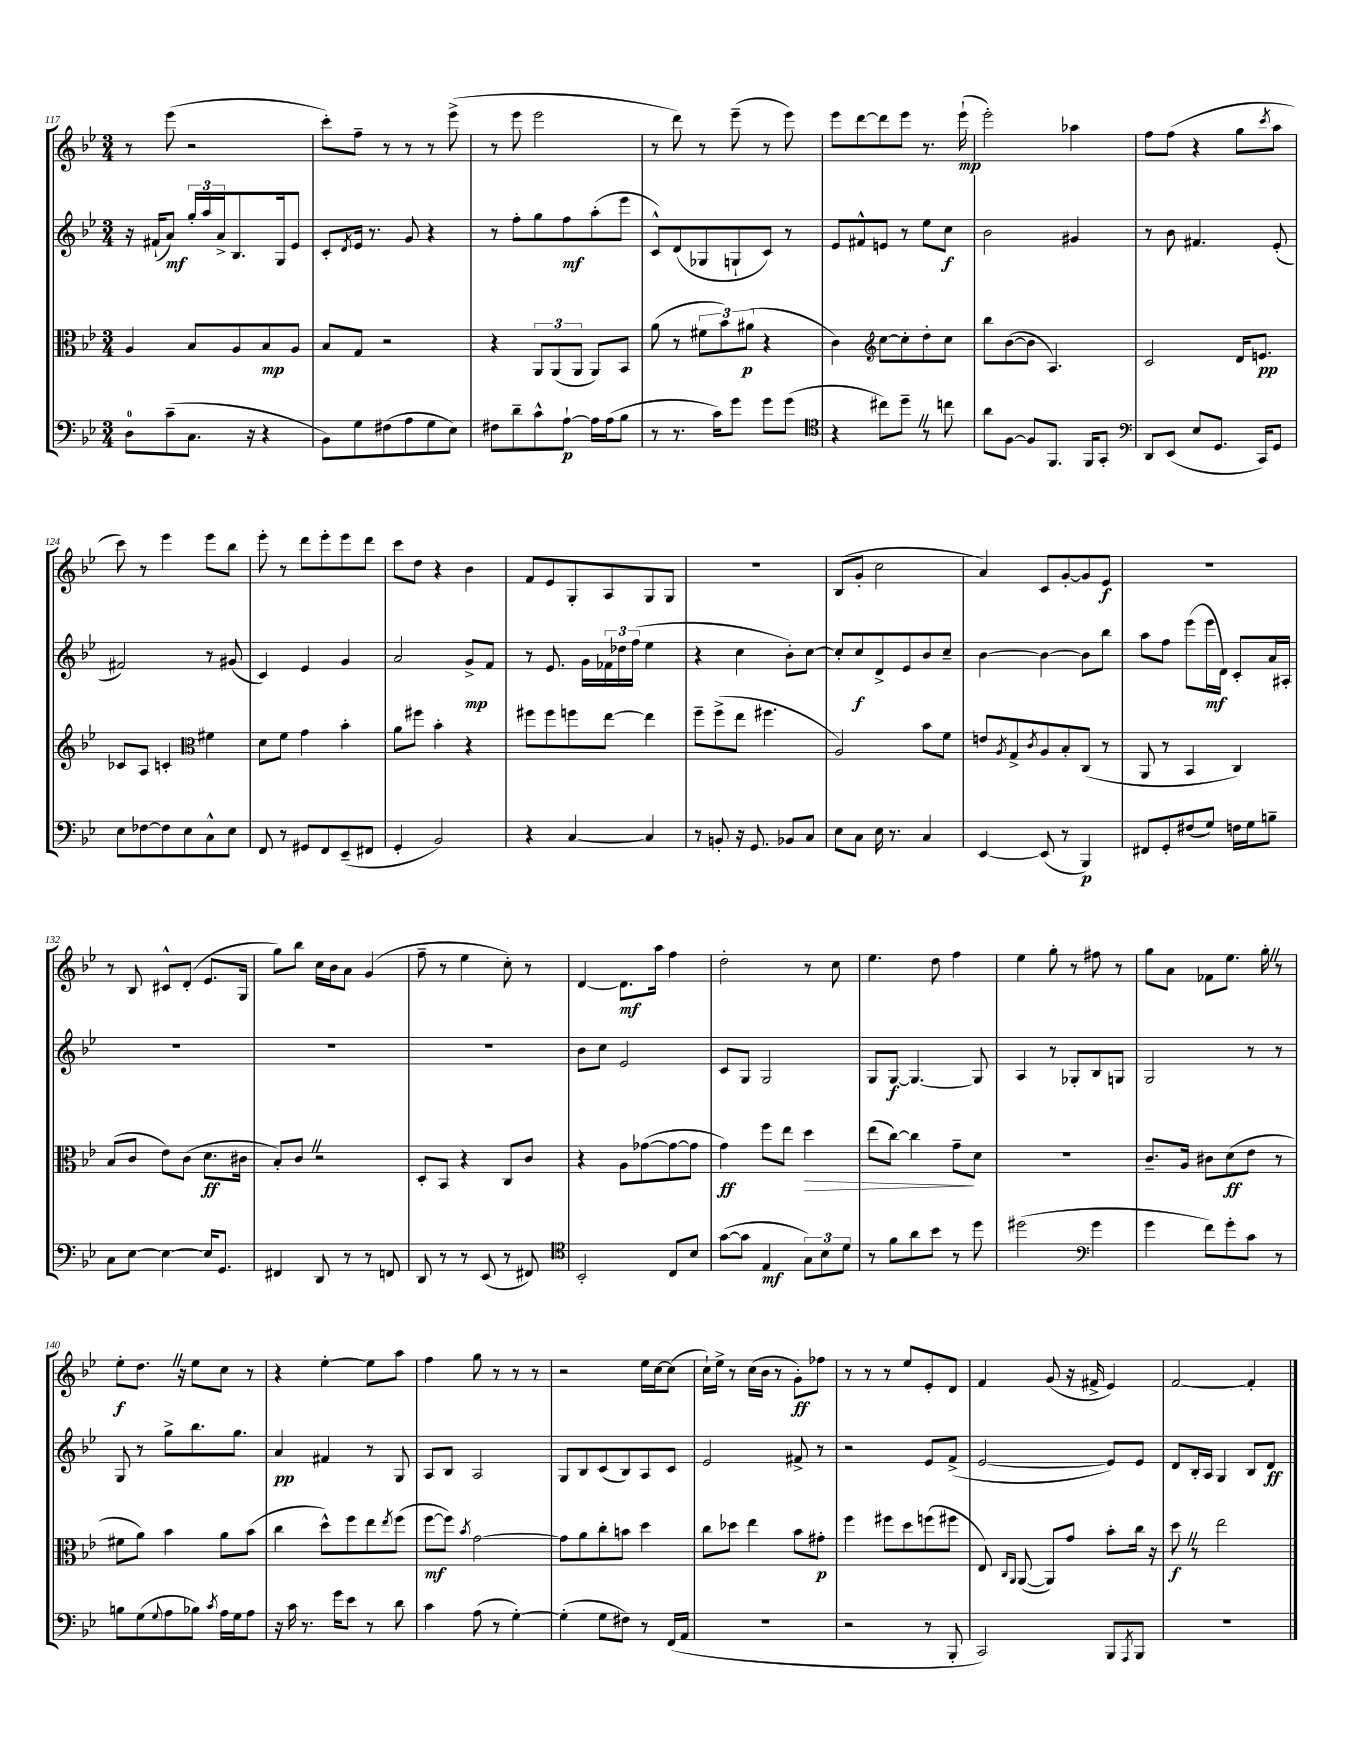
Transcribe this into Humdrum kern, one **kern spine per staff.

**kern	**kern	**kern	**kern
*staff4	*staff3	*staff2	*staff1
*clefF4	*clefC3	*clefG2	*clefG2
*k[b-e-]	*k[b-e-]	*k[b-e-]	*k[b-e-]
*M3/4	*M3/4	*M3/4	*M3/4
8D	4A	16r	8r
.	.	(16f#`	.
(8c~	.	8a)	(8eee-
8.C	8B-	24gg'	2r
.	.	24aa	.
.	.	24a^	.
.	8A	8.B-	.
16r	.	.	.
4r	8B-	.	.
.	.	16G	.
.	8A	8e-	.
=	=	=	=
8BB-)	8B-	8c'	8ccc')
.	.	8qd	.
8G	8G	16e-	8ff~
.	.	8.r	.
(8F#	2r	.	8r
8A	.	8g	8r
8G	.	4r	8r
8E-)	.	.	(8eee-^
=	=	=	=
8F#	4r	8r	8r
8d~	.	8ff'	8eee-
8c^^	12AA	8gg	2eee-
.	(12AA	.	.
[8A`	.	8ff	.
.	12AA	.	.
16A]	8AA)	(8aa'	.
(16A	.	.	.
8B-	8BB-	8eee-	.
=	=	=	=
8r	(8a	8c^^)	8r
8.r	8r	(8d	8ddd)
.	12f#	8G-	8r
16c)	.	.	.
.	12b-)	.	.
8g	.	8G`	(8eee-~
.	(12a#	.	.
8g	4r	8c)	8r
(8g	.	8r	8eee-)
=	=	=	=
*clefC4	*	*	*
4r	4c)	8e-	8eee-
.	.	8f#^^	[8ddd
*	*clefG2	*	*
8cc#)	[8cc	8e	8ddd]
8dd~	8cc']	8r	8eee-
8r	8dd'	8ee-	8.r
8cc	8cc	8cc	.
.	.	.	(16eee-`
=	=	=	=
8a	8bb-	2b-	2eee-')
[8F	([8b-	.	.
8F]	8b-]	.	.
8.FF	4.A)	.	.
.	.	4g#	4aa-
16FF	.	.	.
8GG'	.	.	.
=	=	=	=
*clefF4	*	*	*
8DD	2c	8r	8ff
(8EE-	.	8b-	(8ff
8E-	.	4.f#	4r
8.GG	.	.	.
.	16d	.	8gg
16CC)	8.e	.	.
.	.	.	8qccc
8GG	.	(8e-'	8aa
=	=	=	=
8E-	8c-	2f#)	8ccc)
[8F-	8A	.	8r
8F-]	4c'	.	4eee-
8E-	.	.	.
*	*clefC3	*	*
8C^^	4f#	8r	8eee-
8E-	.	(8g#	8bb-
=	=	=	=
8FF	8d	4c)	8eee-'
8r	8f	.	8r
8GG#	4g	4e-	8ddd
8FF	.	.	8eee-'
(8EE-~	4b-'	4g	8eee-
8FF#	.	.	8ddd
=	=	=	=
4GG'	8a	2a	8ccc
.	8ff#	.	8dd
2BB-)	4b-'	.	4r
.	4r	8g^	4b-
.	.	8f	.
=	=	=	=
4r	8ff#	8r	8f
.	8ff#	8.e-	8e-
[4C	8ff	.	8G'
.	.	16g	.
.	[8ee-	24f-	8A
.	.	24dd-	.
.	.	(24ff	.
4C]	4ee-]	4ee-	8G
.	.	.	8G
=	=	=	=
8r	8ff~	4r	2.r
8BB'	(8ff^	.	.
16r	8ee-	4cc	.
8.GG	.	.	.
.	4.ff#	.	.
8BB-	.	8b-')	.
8C	.	[8cc	.
=	=	=	=
8E-	2A)	8cc']	(8B-
8C	.	8cc	8g'
16E-	.	8d^	2cc
8.r	.	.	.
.	.	8e-	.
4C	8b-	8b-	.
.	8f	8cc~	.
=	=	=	=
[4EE-	8e	[4b-	4a)
.	8qA	.	.
.	8G^	.	.
.	8qc	.	.
(8EE-]	8A	4b-_	8c
8r	8B-'	.	[8g'
4BBB-)	(8C	8b-]	8g]
.	8r	8bb-	8e-
=	=	=	=
8FF#	8AA	8aa	2.r
8GG'	8r	8ff	.
(8F#	4BB-	(8eee-	.
8G)	.	16eee-	.
.	.	16d)	.
16F	4C)	8c'	.
16G	.	.	.
8B~	.	16a	.
.	.	16A#'	.
=	=	=	=
8C	(8B-	2.r	8r
[8E-	8c	.	8B-
4E-_	8e-)	.	8c#^^
.	(8c	.	(8d'
16E-]	8.d	.	8.e-
8.GG	.	.	.
.	16c#	.	16G
=	=	=	=
4FF#	8B-')	2.r	8gg)
.	8c	.	8bb-
8DD	2r	.	16cc
.	.	.	16b-
8r	.	.	8a
8r	.	.	(4g
8FF	.	.	.
=	=	=	=
8DD	8D'	2.r	8ff~
8r	8BB-	.	8r
8r	4r	.	4ee-
(8EE-	.	.	.
8r	8C	.	8cc')
8FF#)	8c	.	8r
=	=	=	=
*clefC4	*	*	*
2BB-'	4r	8b-	[4d
.	.	8cc	.
.	8A	2e-	8.d]
.	([8g-	.	.
.	.	.	16aa
8C	8g-_	.	4ff
8B-	8g-]	.	.
=	=	=	=
([8g	4g)	8c	2dd'
8g]	.	8G	.
4E-	8ff	2G	.
.	8ee-	.	.
12G)	4dd	.	8r
12B-	.	.	.
.	.	.	8cc
12d	.	.	.
=	=	=	=
8r	(8ee-	8G	4.ee-
8f	[8cc)	[8G	.
8a	4cc]	4.G_	.
8b-	.	.	8dd
8r	8g~	.	4ff
8dd	8d	8G]	.
=	=	=	=
(2dd#	2.r	4A	4ee-
.	.	8r	8gg'
.	.	8G-'	8r
*clefF4	*	*	*
4g	.	8B-	8ff#
.	.	8G	8r
=	=	=	=
4g	8.c~	2G	8gg
.	.	.	8a
.	16A	.	.
8f)	8c#	.	8f-
8g'	(8d	.	8.ee-
8c	8e-	8r	.
.	.	.	16gg'
8r	8r	8r	8r
=	=	=	=
8B	8f#	8G	8ee-'
(8G	8a)	8r	8.dd
8qqG	.	.	.
8A	4b-	8gg^	.
.	.	.	16r
8B-)	.	8.bb-	8ee-
8qc	.	.	.
16A	8a	.	8cc
16G	.	8.gg	.
8A	(8b-	.	8r
=	=	=	=
16r	4cc	4a	4r
16c	.	.	.
8.r	.	.	.
.	8dd^^)	4f#	[4ee-'
16g	.	.	.
8e-	8ff	.	.
8r	8ee-	8r	8ee-]
.	8qee-	.	.
8d	(8ff	8G	8aa
=	=	=	=
4c	[8ff	8A	4ff
.	8ff])	8B-	.
.	8qb-	.	.
(8A	[2g	2A	8gg
8r	.	.	8r
[4G')	.	.	8r
.	.	.	8r
=	=	=	=
(4G']	8g]	8G	2r
.	8a	8B-	.
8G	8cc'	(8c	.
8F#)	8b	8B-)	.
8r	4dd	8A	16ee-
.	.	.	[16cc
(16FF	.	8c	(8cc]
16AA	.	.	.
=	=	=	=
2.r	8cc	2e-	16cc`)
.	.	.	16ee-^
.	8dd-	.	8r
.	4ee-	.	(16cc
.	.	.	16b-
.	.	.	8r
.	8b-	8f#^	8g')
.	8g#'	8r	8ff-
=	=	=	=
2r	4ff	2r	8r
.	.	.	8r
.	8ff#	.	8r
.	8dd	.	8ee-
8r	(8ff	8e-	8e-'
8BBB-'	8ff#	(8f^	8d
=	=	=	=
2CC)	8E-)	[2e-	4f
.	16qqC	.	.
.	16qqAA	.	.
.	([8AA	.	.
.	8AA])	.	(8g
.	8g	.	16r
.	.	.	16f#^
8BBB-	8b-'	8e-])	4e-)
8qAAA	.	.	.
8BBB-	16cc	8e-	.
.	16r	.	.
=	=	=	=
2.r	8dd	8d	[2f
.	8r	16B-'	.
.	.	16A	.
.	2ee-	4G	.
.	.	8B-	4f']
.	.	8d	.
==	==	==	==
*-	*-	*-	*-
